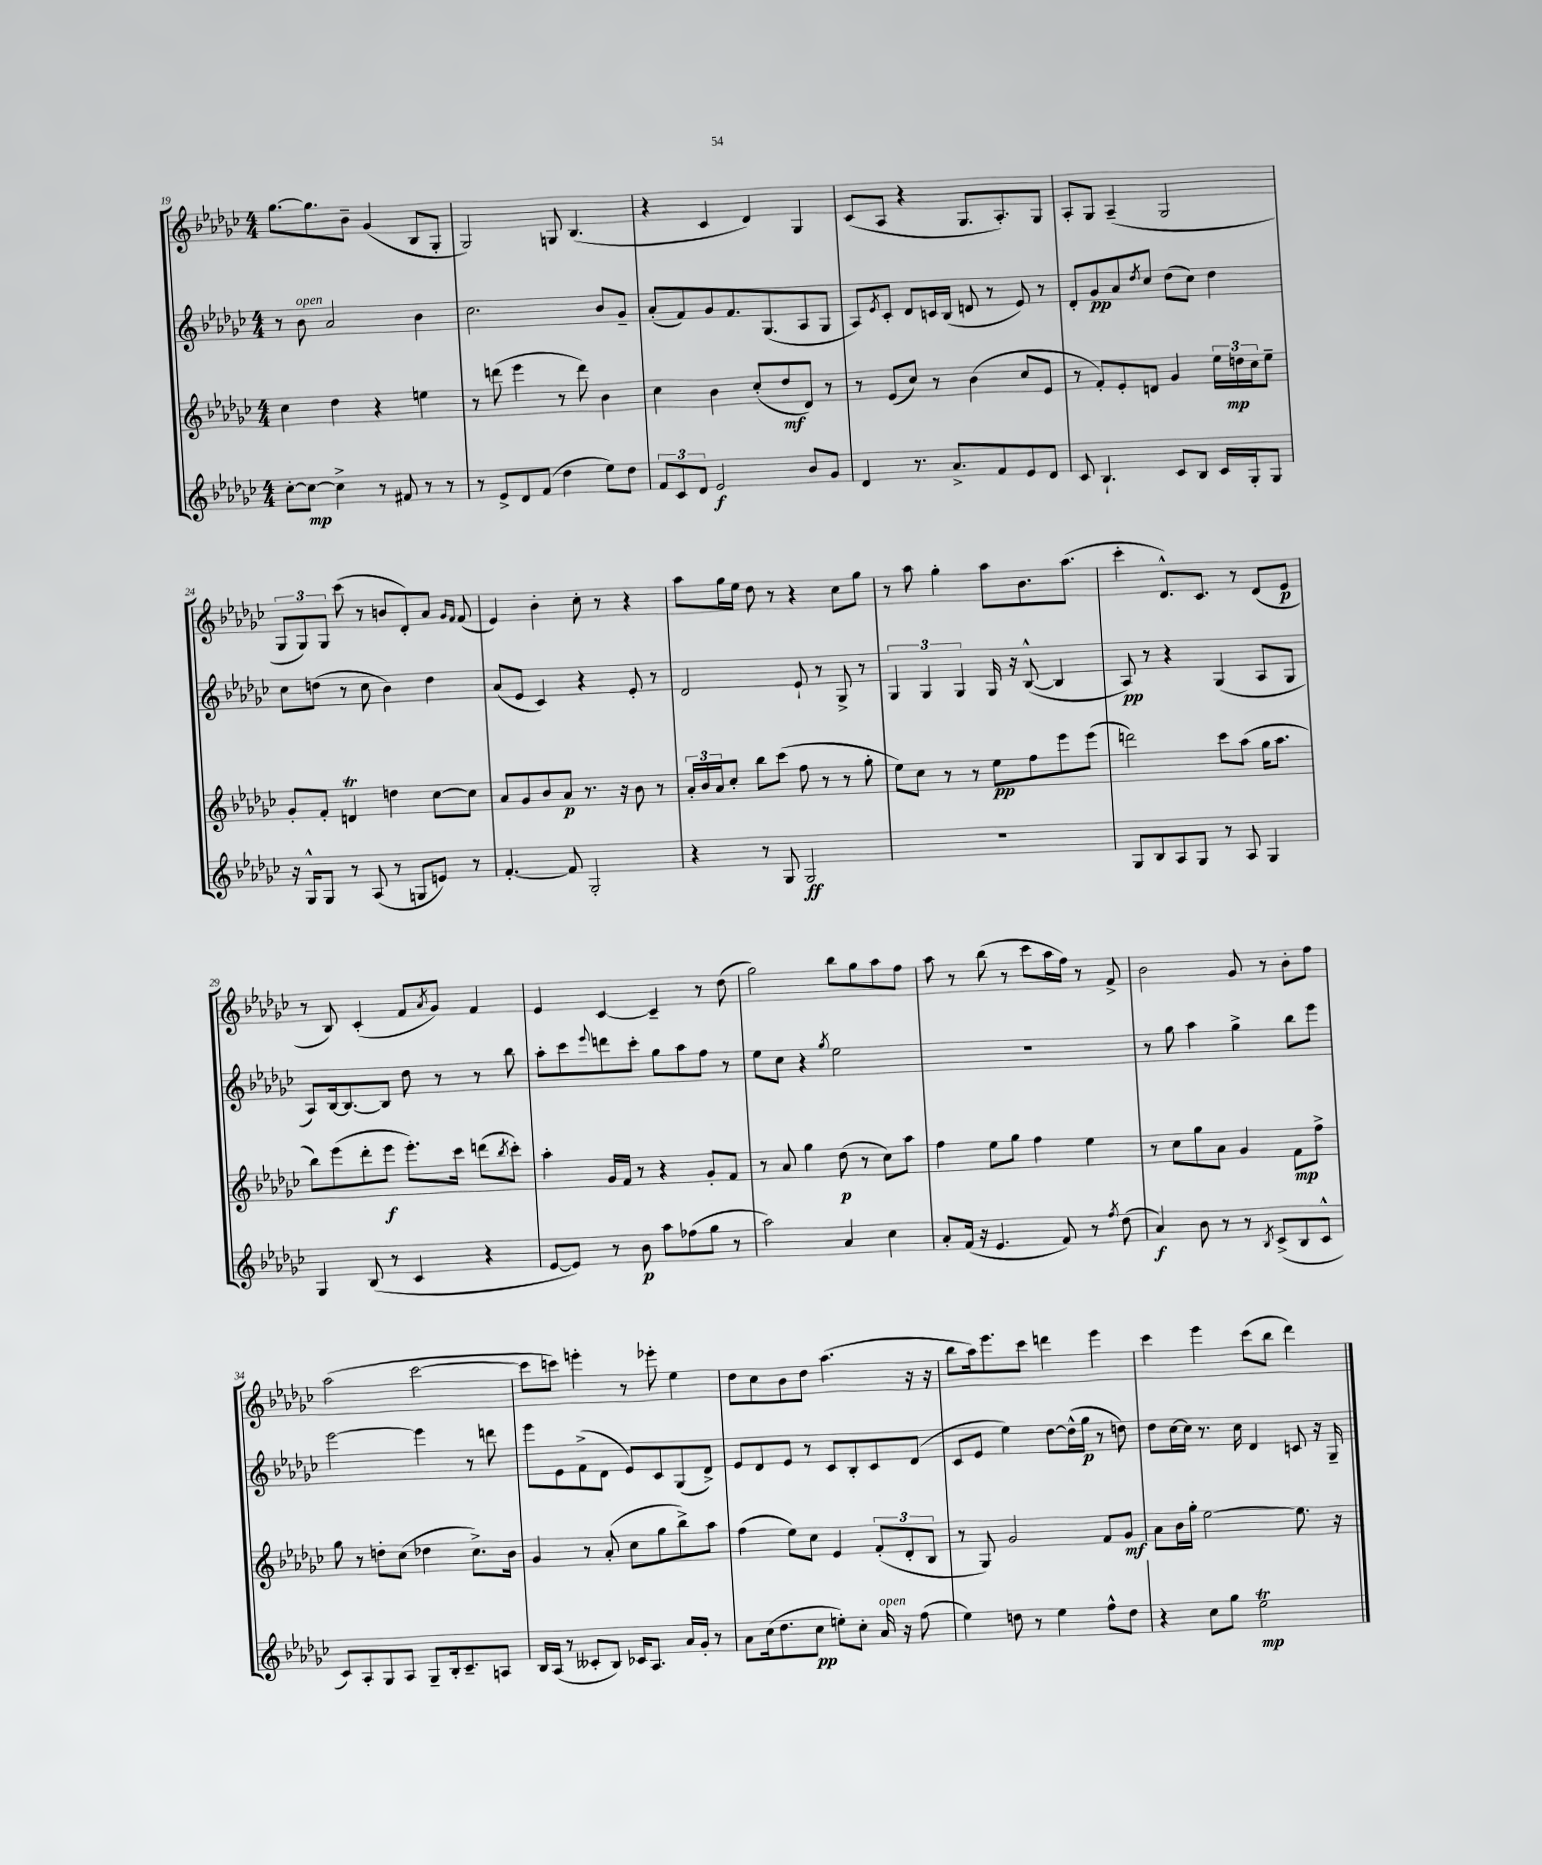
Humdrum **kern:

**kern	**kern	**kern	**kern
*staff4	*staff3	*staff2	*staff1
*clefG2	*clefG2	*clefG2	*clefG2
*k[b-e-a-d-g-c-]	*k[b-e-a-d-g-c-]	*k[b-e-a-d-g-c-]	*k[b-e-a-d-g-c-]
*M4/4	*M4/4	*M4/4	*M4/4
[8cc-'	4cc-	8r	[8.gg-
8cc-_	.	8b-	.
.	.	.	8.gg-]
4cc-^]	4dd-	2a-	.
.	.	.	8b-~
8r	4r	.	(4g-
8f#	.	.	.
8r	4ee	4b-	8B-
8r	.	.	8G-'
=	=	=	=
8r	8r	2.cc-	2G-)
8e-^	(8ddd	.	.
8d-	4eee-	.	.
(8f	.	.	.
4dd-	8r	.	8G
.	8ddd)	.	(4.B-
8ee-)	4b-	8b-	.
8dd-	.	8g-~	.
=	=	=	=
12f	4cc-	(8a-'	4r
12c-	.	.	.
.	.	8f)	.
12d-	.	.	.
2e-	4b-	8g-	4c-
.	.	8.f	.
.	(8cc-'	.	4d-)
.	.	(8.G-	.
.	8dd-	.	.
8b-	8d-)	8A-	4G-
8g-	8r	8G-	.
=	=	=	=
4d-	8r	8A-)	(8c-
.	.	8qe-	.
.	(8e-	8c-'	8A-
8.r	8cc-)	8d-	4r
.	8r	16c	.
8.a-^	.	(16B-	.
.	(4b-	8d	8.G-
8f	.	8r	.
.	.	.	8.A-')
8e-	8cc-	8e-)	.
8d-	8e-	8r	8G-
=	=	=	=
8c-	8r	8d-'	8A-'
4.B-`	8f')	8g-	8G-
.	8e-'	8a-	(4A-~
.	.	8qdd-	.
.	8d	8cc-	.
8c-	4g-	(8dd-	2G-
8B-	.	8cc-)	.
16c-	24ee-	4dd-	.
.	24dd	.	.
16G-'	.	.	.
.	24cc-	.	.
8G-	8ee-~	.	.
=	=	=	=
16r	8g-'	8cc-	12G-
16G-^^	.	.	.
.	.	.	12G-)
8G-	8f'	(8dd	.
.	.	.	12G-
8r	4d	8r	(8ccc-
(8A-	.	8cc-	8r
8r	4dd	4b-)	8b
8G	.	.	8d-')
8e)	[8cc-	4dd	8a-
.	.	.	16qqg-
.	.	.	16qqf
8r	8cc-]	.	(8f
=	=	=	=
[4.f'	8a-	(8a-	4e-)
.	8g-	8e-	.
.	8b-	4c-)	4b-'
8f]	8a-	.	.
2G-'	8.r	4r	8cc-'
.	.	.	8r
.	16r	.	.
.	8b-	8e-'	4r
.	8r	8r	.
=	=	=	=
4r	24a-'	2d-	8aa-
.	24b-	.	.
.	24a-	.	.
.	8cc-'	.	16gg-
.	.	.	16ee-
8r	8bb-	.	8dd-
8G-	(8ccc-	.	8r
2G-	8ff	8e-`	4r
.	8r	8r	.
.	8r	8G-^	8cc-
.	8gg-'	8r	8gg-
=	=	=	=
1r	8ee-)	6G-	8r
.	8cc-	.	8aa-
.	.	6G-	.
.	8r	.	4gg-'
.	.	6G-	.
.	8r	.	.
.	8ee-	16G-	8aa-
.	.	16r	.
.	8ff	([8B-^^	8.b-
.	8eee-	4B-]	.
.	.	.	(8.aa-
.	(8eee-	.	.
=	=	=	=
8G-	2ddd)	8A-)	4ccc-'
8B-	.	8r	.
8A-	.	4r	8.d-^^)
8G-	.	.	.
.	.	.	8.c-
8r	8ccc-	(4G-	.
8A-	(8aa-	.	8r
4G-	16gg-	8A-	(8d-
.	8.aa-	.	.
.	.	8G-	8e-
=	=	=	=
4G-	8bb-)	8A-)	8r
.	(8eee-	[16B-	8B-)
.	.	8.B-_	.
(8B-	8ddd-'	.	(4c-'
8r	8eee-	8B-]	.
4c-	8.eee-')	8dd-	8f
.	.	.	8qa-
.	.	8r	8g-)
.	16ccc-	.	.
4r	(8ddd	8r	4f
.	8qbb-	.	.
.	8ccc-')	8bb-	.
=	=	=	=
[8e-	4aa-'	8aa-'	4e-
8e-])	.	8ccc-	.
.	.	8qqeee-	.
8r	16g-	8ddd	[4c-
.	16f	.	.
8b-	8r	8ccc-'	.
8aa-	4r	8gg-	4c-~]
(8ff-	.	8aa-	.
8gg-	8g-'	8ff	8r
8r	8f	8r	(8dd-
=	=	=	=
2aa-)	8r	8ee-	2gg-)
.	8a-	8cc-	.
.	4gg-	4r	.
.	.	8qgg-	.
4a-	(8dd-	2ee-	8bb-
.	8r	.	8gg-
4cc-	8cc-)	.	8aa-
.	8aa-	.	8ff
=	=	=	=
8a-'	4ff	1r	8aa-
(16f	.	.	8r
16r	.	.	.
4.e-	8ee-	.	(8bb-
.	8gg-	.	8r
.	4ff	.	8ccc-
8f)	.	.	16aa-
.	.	.	16ff)
8r	4ee-	.	8r
8qff	.	.	.
(8dd-	.	.	8f^
=	=	=	=
4a-)	8r	8r	2b-
.	8cc-	8gg-	.
8b-	8gg-	4aa-	.
8r	8a-	.	.
8r	4g-	4gg-^	8g-
8qB-	.	.	.
(8c-^	.	.	8r
8B-	8f	8bb-	8b-'
8c-^^	8ff^	8eee-	8ff
=	=	=	=
8c-)	8gg-	[2eee-	(2aa-
8A-'	8r	.	.
8G-	8dd'	.	.
8A-	(8cc-	.	.
8G-~	4dd-	4eee-]	[2ccc-
16B-'	.	.	.
8.c-~	.	.	.
.	8.cc-^)	8r	.
8A	.	8ddd	.
.	16b-	.	.
=	=	=	=
16B-	4g-	8eee-	8ccc-]
(16A-	.	.	.
8r	.	8e-	8ccc)
8c--'	8r	(8f^	4eee'
8B-)	(8a-'	8d-	.
16c-	8cc-	8e-)	8r
8.A-	.	.	.
.	8gg-	8c-	8eee-'
16a-	8bb-^)	(8G-	4ee-
16g-'	.	.	.
8r	8aa-	8d-^)	.
=	=	=	=
8a-	(4ff	8e-	8dd-
(16cc-	.	8d-	8cc-
8.dd-	.	.	.
.	8ee-)	8e-	8b-
8cc-	8cc-	8r	8dd-
8ee')	4e-	8c-	(4.aa-
8cc-'	.	8B-'	.
16a-	(12f'	8c-	.
16r	.	.	.
.	12d-'	.	.
(8ff	.	(8d-	16r
.	12B-	.	.
.	.	.	16r
=	=	=	=
4ee-)	8r	8c-	8bb-
.	8G-)	8e-	16aa-)
.	.	.	8.eee-
8dd	2g-	4ee-)	.
8r	.	.	8ccc-
4ee-	.	[8dd-	4ddd
.	.	(16dd-^^]	.
.	.	16gg-	.
8ff^^	8f	8r	4eee-
8dd	8g-	8dd)	.
=	=	=	=
4r	8a-	8dd-	4ccc-
.	16b-	[16cc-	.
.	16gg-'	16cc-]	.
8cc-	[2ee-	8.r	4eee-
8gg-	.	.	.
.	.	16cc-	.
2ee-	.	4d-	(8ccc-
.	.	.	8bb-
.	8.ee-]	8c	4ddd-)
.	.	16r	.
.	16r	16G-~	.
==	==	==	==
*-	*-	*-	*-
